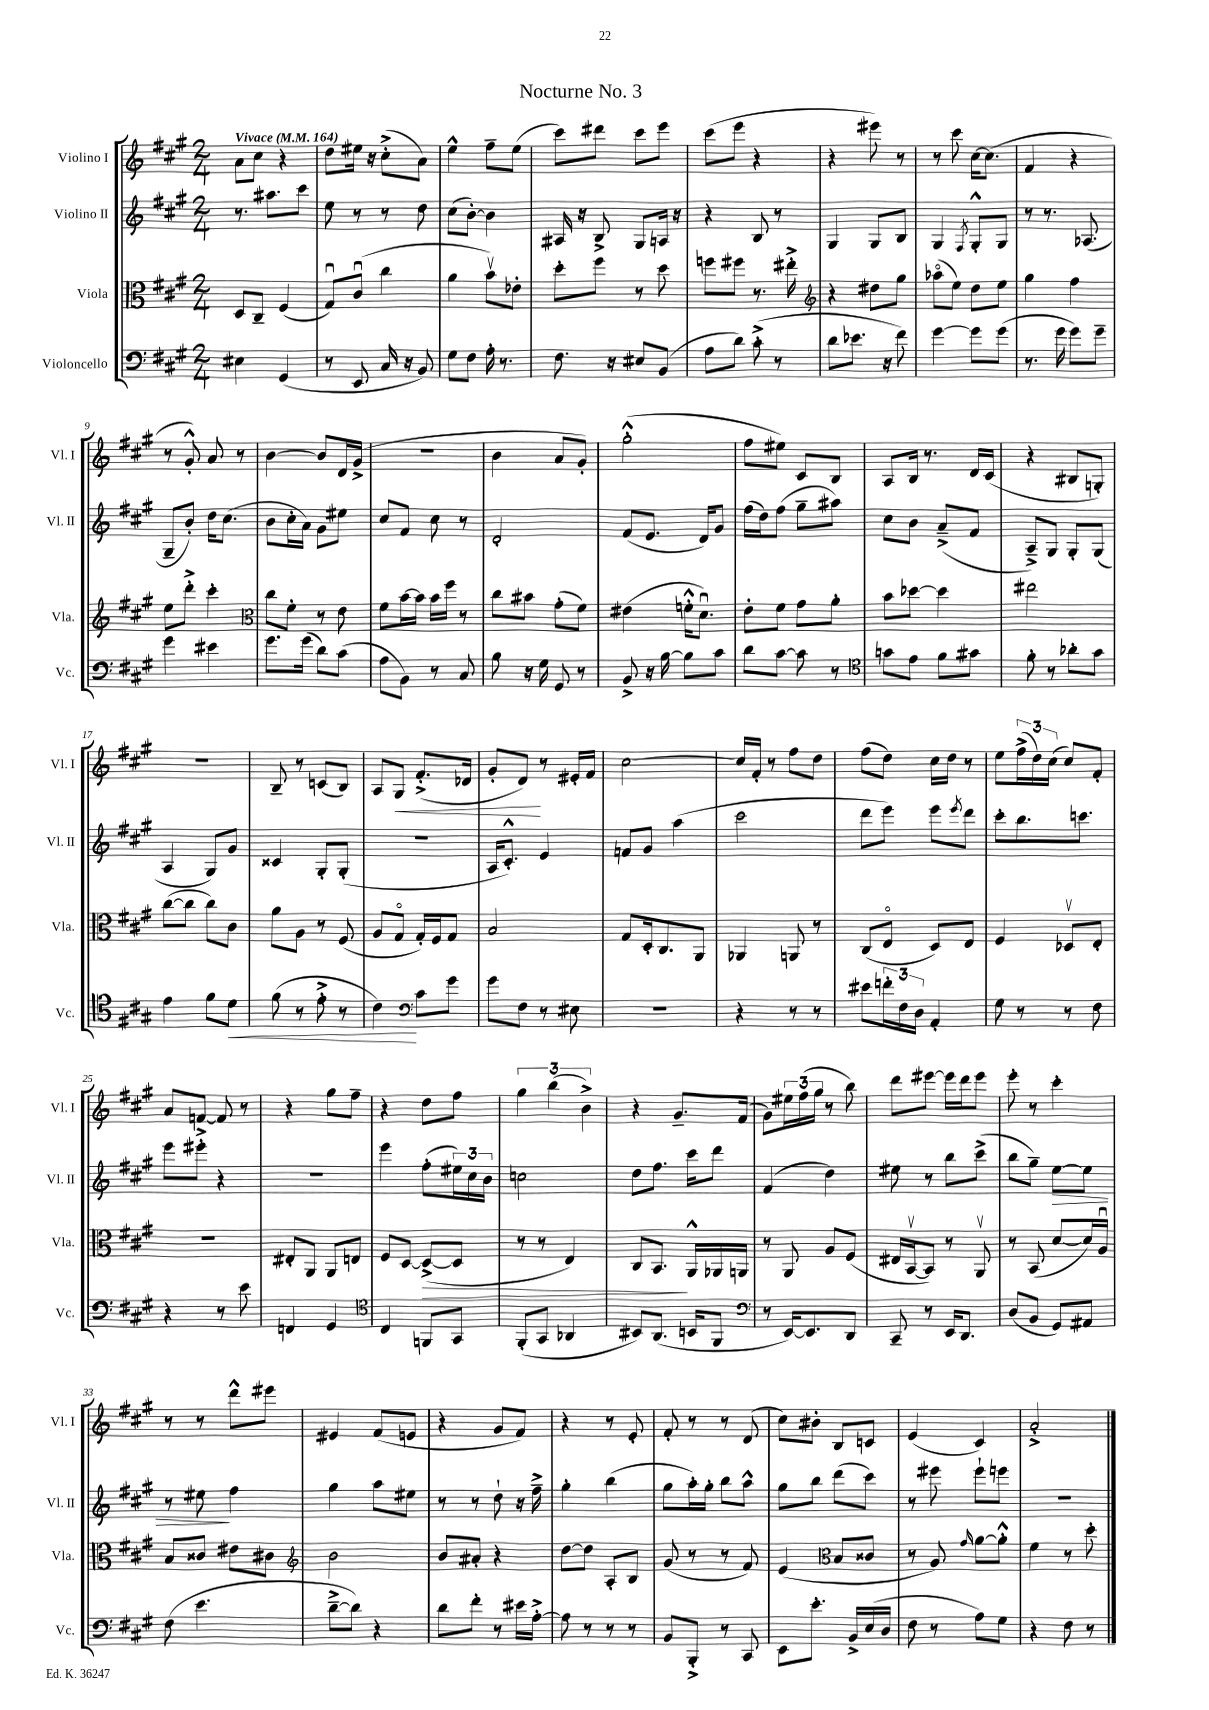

**kern	**kern	**kern	**kern
*staff4	*staff3	*staff2	*staff1
*clefF4	*clefC3	*clefG2	*clefG2
*k[f#c#g#]	*k[f#c#g#]	*k[f#c#g#]	*k[f#c#g#]
*M2/4	*M2/4	*M2/4	*M2/4
*MM164	*MM164	*MM164	*MM164
4E#\	8D/L	8.r	8a\L
.	8C#~/J	.	8cc#\J
.	.	8.aa#\L	.
(4GG#/	(4F#/	.	4r
.	.	8ccc#\J	.
=	=	=	=
8r	8G#u/L)	8ee\	8dd\L
8EE/	(8c#u/J	8r	16ee#\Jk
.	.	.	16r
16C#/	4cc#\	8r	(8cc#'^\L
16r	.	.	.
8BB/)	.	8dd\	8a\J)
=	=	=	=
8G#\L	4a\	(8cc#\L	4ee^^\
8F#\J	.	[8b'\J)	.
16A'\	8bv\L)	4b\]	8ff#~\L
8.r	.	.	.
.	8e-'\J	.	(8ee\J
=	=	=	=
8.F#\	8dd'\L	16A#/	8ccc#\L)
.	.	16r	.
.	8ff#\J	8B^/	8ddd#\J
16r	.	.	.
8E#/L	8r	8G#/L	8ccc#\L
(8BB/J	8dd\	16A/Jk	8eee\J
.	.	16r	.
=	=	=	=
8A\L	8ff\L	4r	(8ccc#\L
8d\J)	8ff#\J	.	8eee\J
(8c#'^\	8.r	8B/	4r
8r	.	8r	.
.	16ee#'^\	.	.
=	=	=	=
*	*clefG2	*	*
8d\L	4r	4G#/	4r
8.e-\J	.	.	.
.	8dd#\L	8G#/L	8eee#\)
16r	.	.	.
8f#\)	8gg#\J	8B/J	8r
=	=	=	=
[4g#\	(8aa-o\L	4G#/	8r
.	8ee\J)	.	8ccc#\
.	.	8qF#/	.
8g#\]L	8dd\L	8G#'^^/L	[16cc#\LK
.	.	.	(8.cc#\]J
(8g#\J	8ee\J	8G#/J	.
=	=	=	=
8.r	4gg#\	8r	4f#/
.	.	8.r	.
16g#\	.	.	.
8g#\L)	4ff#\	.	4r
.	.	(8.A-/	.
8g#~\J	.	.	.
=	=	=	=
4g#\	8ee\L	8G#~/L	8r
.	8ddd'^\J	8b'/J)	8g#'^^/)
4e#\	4ccc#'\	16dd\LK	8a/
.	.	(8.cc#\J	.
.	.	.	8r
=	=	=	=
*	*clefC3	*	*
8.g#\L	8cc#\L	8b\L	[4b\
.	8f#'\J	16cc#'\L	.
(16g#\Jk	.	16a\JJ)	.
8d\L)	8r	8g#\L	8b/]L
(8c#\J	8e\	8ee#\J	16d/L
.	.	.	(16g#^/JJ
=	=	=	=
8A\L	8f#\L	8cc#/L	2r
8BB\J)	[16b\L	8f#/J	.
.	16b\]JJ	.	.
8r	16b\LL	8cc#\	.
.	16ff#\JJ	.	.
8C#/	8r	8r	.
=	=	=	=
8B\	8cc#\L	2d'/	4b\
16r	8b#\J	.	.
16G#\	.	.	.
8GG#/	(8g#'\L	.	8a/L
8r	8f#\J)	.	8g#'/J)
=	=	=	=
8BB^/	(4e#\	(8f#/L	(2gg#'^^\
16r	.	8.e/J	.
[16B\	.	.	.
8B\]L	16f'^^\LK	.	.
.	8.du\J)	16d/LK)	.
8c#\J	.	8g#/J	.
=	=	=	=
8d\L	8e'\L	(16ff#\LL	8ff#\L
.	.	16dd\J)	.
[8c#\J	8f#\J	(8ff#\J	8ee#\J)
8c#\]	8g#\L	8gg#~\L	8c#/L
8r	8a'\J	8aa#\J)	8B/J
=	=	=	=
*clefC4	*	*	*
8g\L	8b\L	8cc#\L	8A/L
8e\J	[8dd-\J	8b\J	16B/Jk
.	.	.	8.r
8f#\L	4dd-\]	(8a~^/L	.
8g#\J	.	8f#/J	16d/LL
.	.	.	(16c#/JJ
=	=	=	=
8f#'\	2ee#\	8A~^/L)	4r
8r	.	8G#/J	.
8a-'\L	.	8G#'/L	8B#/L
8g#\J	.	(8G#/J	8G'/J)
=	=	=	=
4e\	([8cc#\L	4A/	2r
.	8cc#\]J	.	.
8f#\L	8cc#\L)	8G#/L)	.
8d\J	8c#\J	8g#/J	.
=	=	=	=
(8f#\	8a\L	4c##/	8B~/
8r	8A\J	.	8r
8e'^\	8r	8G#'/L	(8c/L
8r	(8F#/	(8G#'/J	8B/J)
=	=	=	=
4c#\)	8A/L	2r	8A/L
.	8G#o/J	.	8G#/J
*clefF4	*	*	*
8c#\L	16G#'/LL)	.	(8.f#'^/L
.	16F#/J	.	.
8g#\J	8G#/J	.	.
.	.	.	16d-/Jk
=	=	=	=
8g#\L	2B/	16A/LK	8g#'/L
.	.	8.c#'^^/J)	.
8F#\J	.	.	8d/J)
8r	.	4e/	8r
8E#\	.	.	16e#'/LL
.	.	.	16f#/JJ
=	=	=	=
2r	8G#/L	8f/L	[2cc#\
.	16D'/k	8g#/J	.
.	8.C#/	.	.
.	.	(4aa\	.
.	8AA/J	.	.
=	=	=	=
4r	4AA-/	2ccc#\	16cc#/]LL
.	.	.	16f#'/JJ
.	.	.	8r
8r	8AA/	.	8ff#\L
8r	8r	.	8dd\J
=	=	=	=
8e#\L	(8C#/L	8ddd\L	(8ff#\L
24f'\L	8Eo/J	8eee\J)	8dd\J)
24F#\	.	.	.
24D\JJ	.	.	.
4AA'/	8D/L)	8eee\L	16cc#\LL
.	.	.	16dd\JJ
.	.	8qeee/	.
.	8E/J	8ddd\J	8r
=	=	=	=
8G#\	4F#/	8ccc#'\L	8ee\L
8r	.	8.bb\	(24ff#^\L
.	.	.	24dd\)
.	.	.	(24cc#\JJ
8r	8D-v/L	.	8cc#/L)
.	.	8.ccc\J	.
8F#\	8E'/J	.	8f#'/J
=	=	=	=
4r	2r	8eee\L	8a/L
.	.	8eee#'^\J	[8f/J
8r	.	4r	8f/]
8e\	.	.	8r
=	=	=	=
4FF/	8E#'/L	2r	4r
.	8AA/J	.	.
4GG#/	8AA/L	.	8gg#\L
.	8E/J	.	8ff#~\J
=	=	=	=
*clefC4	*	*	*
4C#/	8F#/L	4eee\	4r
.	[8D/J	.	.
8FF/L	(8D^/_L	(8ff#'\L	8dd\L
8GG#/J	8D/]J	24ee#\L)	8ff#\J
.	.	24cc#\	.
.	.	24b\JJ	.
=	=	=	=
(8FF#'/L	8r	2cc\	6gg#\
8GG#/J	8r	.	.
.	.	.	(6bb\
4AA-/	4E/)	.	.
.	.	.	6b^\)
=	=	=	=
8BB#/L)	8C#/L	8dd\L	4r
(8.AA/J	8.BB/J	8.ff#\J	.
.	.	.	8.g#~/L
16BB/LK	16AA^^/LL	16ccc#\LK	.
8FF#/J	16AA-/	8ddd\J	.
.	16AA/JJ	.	(16f#/Jk
=	=	=	=
*clefF4	*	*	*
8r	8r	(4f#/	8g#\L)
[16EE/LK)	8AA/	.	24ee#\L
.	.	.	(24ff#\
8.EE/]	.	.	.
.	.	.	24gg#\JJ
.	8A/L	4dd\)	8r
8DD/J	(8F#/J	.	8bb\)
=	=	=	=
8CC#~/	16E#/LL	8ee#\	8ddd\L
.	[16BBv/J	.	.
8r	8BB/]J)	8r	[8eee#\J
16EE/LK	8r	8bb\L	16eee#\]LL
8.DD/J	.	.	16ddd\J
.	8AAv/	(8ccc#^\J	8eee#\J
=	=	=	=
(8D/L	8r	8bb\L	8eee'\
8BB/J	(8BB/	8gg#~\J)	8r
8GG#/L)	[8d/L	[8ee\L	4ccc#'\
8AA#/J	16d/]L)	8ee\]J	.
.	16Au/JJ	.	.
=	=	=	=
(8F#\	8B/L	8r	8r
4.e\	8c##/J	8ee#\	8r
.	8e#\L	4ff#\	8ddd^^\L
.	8c#\J	.	8eee#\J
=	=	=	=
*	*clefG2	*	*
[8d~^\L	2b\	4gg#\	4e#/
8d\]J)	.	.	.
4r	.	8aa\L	(8f#/L
.	.	8ee#\J	8e/J
=	=	=	=
8d\L	8b/L	8r	4r
8f#'\J	8a#'/J	8r	.
8r	4r	8dd`\	8g#/L
16e#\LL	.	16r	8f#/J)
[16A'^\JJ	.	16ff#~^\	.
=	=	=	=
8A\]	[8dd\L	4gg#'\	4r
8r	8dd\]J	.	.
8r	8A'/L	(4bb\	8r
8r	8B/J	.	8e'/
=	=	=	=
8BB/L	(8g#/	8gg#\L	8f#'/
8BBB'^/J	8r	16aa'\L)	8r
.	.	16gg#'\JJ	.
8r	8r	8bb\L	8r
8CC#/	8f#/)	8aa^^\J	(8d/
=	=	=	=
8EE\L	(4e/	8gg#\L	8cc#\L)
8.e'\J	.	8bb\J	8b#'\J
*	*clefC3	*	*
.	8B/L	(8ddd\L	8B/L
16BB^/LL	.	.	.
(16E/	8c##/J	8ccc#\J)	8c/J
16D/JJ	.	.	.
=	=	=	=
8F#\	8r	8r	(4e/
8r	8A/)	8eee#\	.
.	16qqg#/	.	.
8A\L)	[8a\L	8eee#`\L	4c#/)
8G#\J	8a'^^\]J	8eee\J	.
=	=	=	=
4r	4f#\	2r	2a'^/
8F#\	8r	.	.
8r	8dd'\	.	.
==	==	==	==
*-	*-	*-	*-
